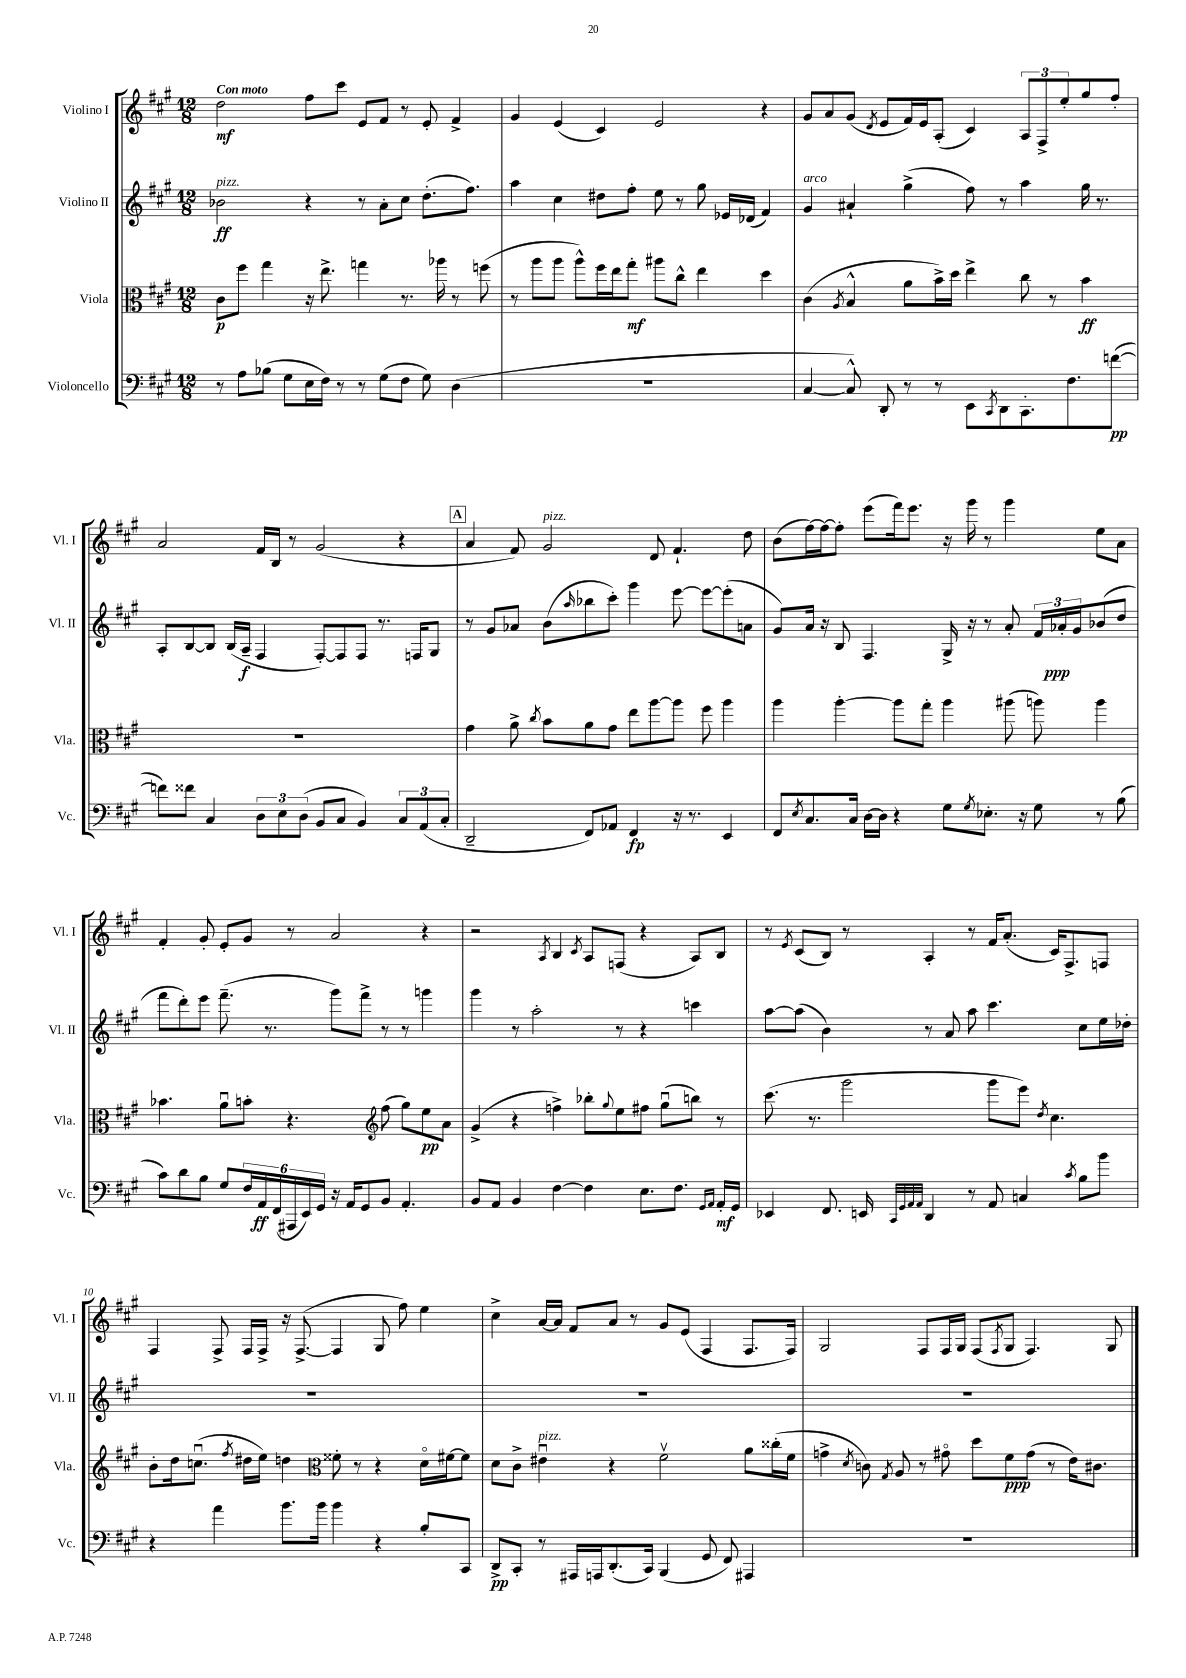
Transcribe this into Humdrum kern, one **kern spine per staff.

**kern	**dynam	**kern	**dynam	**kern	**dynam	**kern	**dynam
*part4	*part4	*part3	*part3	*part2	*part2	*part1	*part1
*staff4	*staff4	*staff3	*staff3	*staff2	*staff2	*staff1	*staff1
*I"Violoncello	*	*I"Viola	*	*I"Violino II	*	*I"Violino I	*
*I'Vc.	*	*I'Vla.	*	*I'Vl. II	*	*I'Vl. I	*
*clefF4	*	*clefC3	*	*clefG2	*	*clefG2	*
*k[f#c#g#]	*	*k[f#c#g#]	*	*k[f#c#g#]	*	*k[f#c#g#]	*
*M12/8	*	*M12/8	*	*M12/8	*	*M12/8	*
=1	=1	=1	=1	=1	=1	=1	=1
!	!	!	!	!	!	!LO:TX:a:B:t=Con moto	!
!	!	!	!	!LO:TX:a:i:t=pizz.	!	!	!
8r	.	8c#\L	p	2b-X\	ff	2dd\	mf
8A\L	.	8ff#\J	.	.	.	.	.
(8B-X\J	.	4gg#\	.	.	.	.	.
8G#\L	.	.	.	.	.	.	.
16E\L	.	16r	.	4r	.	8ff#\L	.
16F#\JJ)	.	8.ee^\	.	.	.	.	.
8r	.	.	.	.	.	8ccc#\J	.
8r	.	4ggn\	.	8r	.	8e/L	.
(8G#\L	.	.	.	8a'\L	.	8f#/J	.
8F#\J	.	8.r	.	8cc#\J	.	8r	.
8G#\)	.	.	.	(8.dd'\L	.	8e'/	.
.	.	16aa-X\	.	.	.	.	.
(4D\	.	8r	.	.	.	4f#^/	.
.	.	.	.	8.ff#\J)	.	.	.
.	.	(8ffn\	.	.	.	.	.
=2	=2	=2	=2	=2	=2	=2	=2
1.r	.	8r	.	4aa\	.	4g#/	.
.	.	8aa\L	.	.	.	.	.
.	.	8aa\J	.	4cc#\	.	(4e/	.
.	.	8aa^^\L)	.	.	.	.	.
.	.	16ff#\L	.	8dd#X\L	.	4c#/)	.
.	.	16ee\J	.	.	.	.	.
.	.	8gg#'\J	mf	8ff#'\J	.	.	.
.	.	8aa#X\L	.	8ee\	.	2e/	.
.	.	8cc#^^\J	.	8r	.	.	.
.	.	4ee\	.	8gg#\	.	.	.
.	.	.	.	16e-X/LL	.	.	.
.	.	.	.	(16d-X/JJ	.	.	.
.	.	4dd\	.	4f#/)	.	4r	.
=3	=3	=3	=3	=3	=3	=3	=3
!	!	!	!	!LO:TX:a:i:t=arco	!	!	!
[4C#/	.	(4c#\	.	4g#/	.	8g#/L	.
.	.	.	.	.	.	8a/	.
.	.	8qA/	.	.	.	.	.
8C#^^/])	.	4B^^/	.	4a#X`/	.	(8g#/J	.
.	.	.	.	.	.	8qd/	.
8DD'/	.	.	.	.	.	8e/L	.
8r	.	8a\L	.	(4gg#^\	.	16f#/L)	.
.	.	.	.	.	.	16e/J	.
8r	.	16b^\L)	.	.	.	(8A'/J	.
.	.	16dd\JJ	.	.	.	.	.
8EE\L	.	4ee^\	.	8ff#\)	.	4c#/)	.
8qCC#/	.	.	.	.	.	.	.
8DD\	.	.	.	8r	.	.	.
8.CC#'\	.	8cc#\	.	4aa\	.	12A/L	.
.	.	.	.	.	.	12F#^/	.
.	.	8r	.	.	.	.	.
.	.	.	.	.	.	12ee'/	.
8.F#\	.	.	.	.	.	.	.
.	.	4b\	ff	16gg#\	.	8gg#/	.
.	.	.	.	8.r	.	.	.
([8fn\J	pp	.	.	.	.	8ff#'/J	.
!!LO:LB:g=z
=4	=4	=4	=4	=4	=4	=4	=4
8fn\L])	.	1.r	.	8A'/L	.	2a/	.
8f##X\J	.	.	.	[8B/	.	.	.
4C#/	.	.	.	8B/J]	.	.	.
.	.	.	.	(16B/LL	.	.	.
.	.	.	.	16A~/JJ	f	.	.
12D\L	.	.	.	4F#/	.	16f#/LL	.
.	.	.	.	.	.	16B/JJ	.
12E\	.	.	.	.	.	.	.
.	.	.	.	.	.	8r	.
(12D\J	.	.	.	.	.	.	.
8BB/L	.	.	.	[8F#'/L)	.	(2g#/	.
8C#/J	.	.	.	8F#/]	.	.	.
4BB/)	.	.	.	8F#/J	.	.	.
.	.	.	.	8.r	.	.	.
12C#/L	.	.	.	.	.	4r	.
.	.	.	.	16Fn/KL	.	.	.
(12AA/	.	.	.	.	.	.	.
.	.	.	.	8G#/J	.	.	.
12C#'/J	.	.	.	.	.	.	.
!!LO:REH:place=s1:t=A
=5	=5	=5	=5	=5	=5	=5	=5
2DD~/	.	4g#\	.	8r	.	4a/	.
.	.	.	.	8g#/L	.	.	.
.	.	8a^\	.	8a-X/J	.	8f#/)	.
.	.	8qcc#/	.	.	.	.	.
!	!	!	!	!	!	!LO:TX:a:i:t=pizz.	!
.	.	8b\L	.	(8b\L	.	2g#/	.
.	.	.	.	16qqaa/	.	.	.
8FF#/L)	.	8a\	.	8bb-X\	.	.	.
8AA-X/J	.	8g#\J	.	8ccc#'\J)	.	.	.
4FF#/	fp	8ee\L	.	4ggg#\	.	.	.
.	.	[8aa\	.	.	.	8d/	.
16r	.	8aa\J]	.	[8eee\	.	4.f#`/	.
8.r	.	.	.	.	.	.	.
.	.	8ff#\	.	8eee\L_	.	.	.
4EE/	.	4aa\	.	(8eee'\]	.	.	.
.	.	.	.	8an\J	.	8dd\	.
=6	=6	=6	=6	=6	=6	=6	=6
8FF#/L	.	4aa\	.	8g#/L)	.	(8b\L	.
8qE/	.	.	.	.	.	.	.
8.C#/	.	.	.	16a/Jk	.	[16ff#\L)	.
.	.	.	.	16r	.	16ff#\J_	.
.	.	[4aa'\	.	8B/	.	8ff#'\J]	.
16C#/Jk	.	.	.	.	.	.	.
[16D\LL	.	.	.	4.F#/	.	(8eee\L	.
16D\JJ]	.	.	.	.	.	.	.
4r	.	8aa\L]	.	.	.	16fff#\k)	.
.	.	.	.	.	.	8.eee\J	.
.	.	8gg#'\J	.	.	.	.	.
8G#\L	.	4aa\	.	16G#^/	.	16r	.
.	.	.	.	16r	.	16ggg#\	.
8qG#/	.	.	.	.	.	.	.
8.E-X'\J	.	.	.	8r	.	8r	.
.	.	(8aa#X\	.	8a'/	.	4ggg#\	.
16r	.	.	.	.	.	.	.
8G#\	.	8aan\)	.	24f#/LL	.	.	.
.	.	.	.	24a-X'/	ppp	.	.
.	.	.	.	24g#/J	.	.	.
8r	.	4aa\	.	(8b-X/	.	8ee\L	.
(8B\	.	.	.	8dd/J	.	8a\J	.
!!LO:LB:g=z
=7	=7	=7	=7	=7	=7	=7	=7
8c#\L)	.	4.b-X\	.	8fff#\L	.	4f#'/	.
8d\	.	.	.	8ddd'\)	.	.	.
8B\J	.	.	.	8eee\J	.	8g#'/	.
8G#/L	.	8au\L	.	(8.fff#~\	.	8e'/L	.
24F#/L	.	8bn'\J	.	.	.	8g#/J	.
24AA/	ff	.	.	.	.	.	.
.	.	.	.	8.r	.	.	.
(24FF#/	.	.	.	.	.	.	.
24AAA#X/	.	4.r	.	.	.	8r	.
24EE/)	.	.	.	.	.	.	.
24GG#/JJ	.	.	.	.	.	.	.
16r	.	.	.	8ggg#\L)	.	2a/	.
16AA/KL	.	.	.	.	.	.	.
8GG#/	.	.	.	8fff#^\J	.	.	.
*	*	*clefG2	*	*	*	*	*
8BB/J	.	(8ff#\	.	8r	.	.	.
4.AA'/	.	8gg#\L)	.	8r	.	.	.
.	.	8ee\	pp	4gggn\	.	4r	.
.	.	8a\J	.	.	.	.	.
=8	=8	=8	=8	=8	=8	=8	=8
8BB/L	.	(4g#^/	.	4ggg#\	.	2r	.
8AA/J	.	.	.	.	.	.	.
4BB/	.	4r	.	8r	.	.	.
.	.	.	.	2aa'\	.	.	.
.	.	.	.	.	.	8qA/	.
[4F#\	.	4ffn^\)	.	.	.	4B/	.
.	.	.	.	.	.	8qc#/	.
4F#\]	.	8bb-X'\L	.	.	.	8A/L	.
.	.	8qqgg#/	.	.	.	.	.
.	.	8ee\	.	8r	.	(8Fn/J	.
8.E\L	.	8ff#X\J	.	4r	.	4r	.
.	.	(8gg#u\L	.	.	.	.	.
8.F#\J	.	.	.	.	.	.	.
.	.	8bbn\J)	.	4cccn\	.	8A/L)	.
16qqGG#/LL	.	.	.	.	.	.	.
16qqAA/JJ	.	.	.	.	.	.	.
16AA'/LL	mf	8r	.	.	.	8B/J	.
16GG#/JJ	.	.	.	.	.	.	.
=9	=9	=9	=9	=9	=9	=9	=9
4EE-X/	.	(8.ccc#\	.	[8aa\L	.	8r	.
.	.	.	.	.	.	8qe/	.
.	.	.	.	(8aa\J]	.	(8c#/L	.
.	.	8.r	.	.	.	.	.
8.FF#/	.	.	.	4b\)	.	8B/J)	.
.	.	2ggg#\	.	.	.	8r	.
16EEn/	.	.	.	.	.	.	.
32qqCC#/LLL	.	.	.	.	.	.	.
32qqGG#/	.	.	.	.	.	.	.
32qqAA/	.	.	.	.	.	.	.
32qqAA/JJJ	.	.	.	.	.	.	.
4DD/	.	.	.	8r	.	4A'/	.
.	.	.	.	8a/	.	.	.
8r	.	.	.	8aa\	.	8r	.
8AA/	.	8ggg#\L	.	4.ccc#\	.	16f#/KL	.
.	.	.	.	.	.	(8.a'/J	.
4Cn/	.	8eee\J)	.	.	.	.	.
.	.	8qdd/	.	.	.	.	.
.	.	4.cc#\	.	.	.	16c#/KL)	.
.	.	.	.	.	.	8.F#^/	.
8qc#/	.	.	.	.	.	.	.
8B\L	.	.	.	8cc#\L	.	.	.
8b\J	.	.	.	16ee\L	.	8Fn/J	.
.	.	.	.	16dd-X'\JJ	.	.	.
!!LO:LB:g=z
=10	=10	=10	=10	=10	=10	=10	=10
4r	.	8b'\L	.	1.r	.	4F#/	.
.	.	16dd\k	.	.	.	.	.
.	.	(8.ccnu\J	.	.	.	.	.
4a\	.	.	.	.	.	8F#^/	.
.	.	8qff#/	.	.	.	.	.
.	.	16dd#X\LL	.	.	.	16F#/LL	.
.	.	16ee\JJ)	.	.	.	16F#^/JJ	.
8.b\L	.	4ddn\	.	.	.	16r	.
.	.	.	.	.	.	([8.F#^/	.
16b\Jk	.	.	.	.	.	.	.
*	*	*clefC3	*	*	*	*	*
4b\	.	8f##X'\	.	.	.	4F#/]	.
.	.	8r	.	.	.	.	.
4r	.	4r	.	.	.	8G#/	.
.	.	.	.	.	.	8ff#\)	.
8B'/L	.	16d\LL	.	.	.	4ee\	.
.	.	[16f#X\J	.	.	.	.	.
8CC#/J	.	8f#\J]	.	.	.	.	.
=11	=11	=11	=11	=11	=11	=11	=11
8DD^/L	pp	8d\L	.	1.r	.	4cc#^\	.
8CC#'/J	.	8c#^\J	.	.	.	.	.
!	!	!LO:TX:a:i:t=pizz.	!	!	!	!	!
8r	.	4e#Xu\	.	.	.	[16a/LL	.
.	.	.	.	.	.	16a/JJ]	.
16AAA#X/LL	.	.	.	.	.	8f#/L	.
16AAAn/J	.	.	.	.	.	.	.
(8.DD'/	.	4r	.	.	.	8a/J	.
.	.	.	.	.	.	8r	.
16CC#/Jk)	.	.	.	.	.	.	.
(4BBB/	.	2f#v\	.	.	.	8g#/L	.
.	.	.	.	.	.	(8e/J	.
8GG#/	.	.	.	.	.	4F#/	.
8FF#/)	.	.	.	.	.	.	.
4AAA#X/	.	8a\L	.	.	.	8.F#/L	.
.	.	(16cc##X'\L	.	.	.	.	.
.	.	16f#\JJ	.	.	.	16F#/Jk)	.
=12	=12	=12	=12	=12	=12	=12	=12
1.r	.	4gn^\	.	1.r	.	2G#/	.
.	.	8qd/	.	.	.	.	.
.	.	8cn\)	.	.	.	.	.
.	.	8qG#/	.	.	.	.	.
.	.	8A/	.	.	.	.	.
.	.	8r	.	.	.	8F#/L	.
.	.	8g#X\	.	.	.	16F#/L	.
.	.	.	.	.	.	16G#/JJ	.
.	.	8dd\L	.	.	.	(8F#/L	.
.	.	.	.	.	.	8qF#/	.
.	.	8f#\	ppp	.	.	8G#/J	.
.	.	(8g#\J	.	.	.	4.F#/)	.
.	.	8r	.	.	.	.	.
.	.	16e\KL)	.	.	.	.	.
.	.	8.c#X\J	.	.	.	.	.
.	.	.	.	.	.	8G#/	.
==	==	==	==	==	==	==	==
*-	*-	*-	*-	*-	*-	*-	*-
